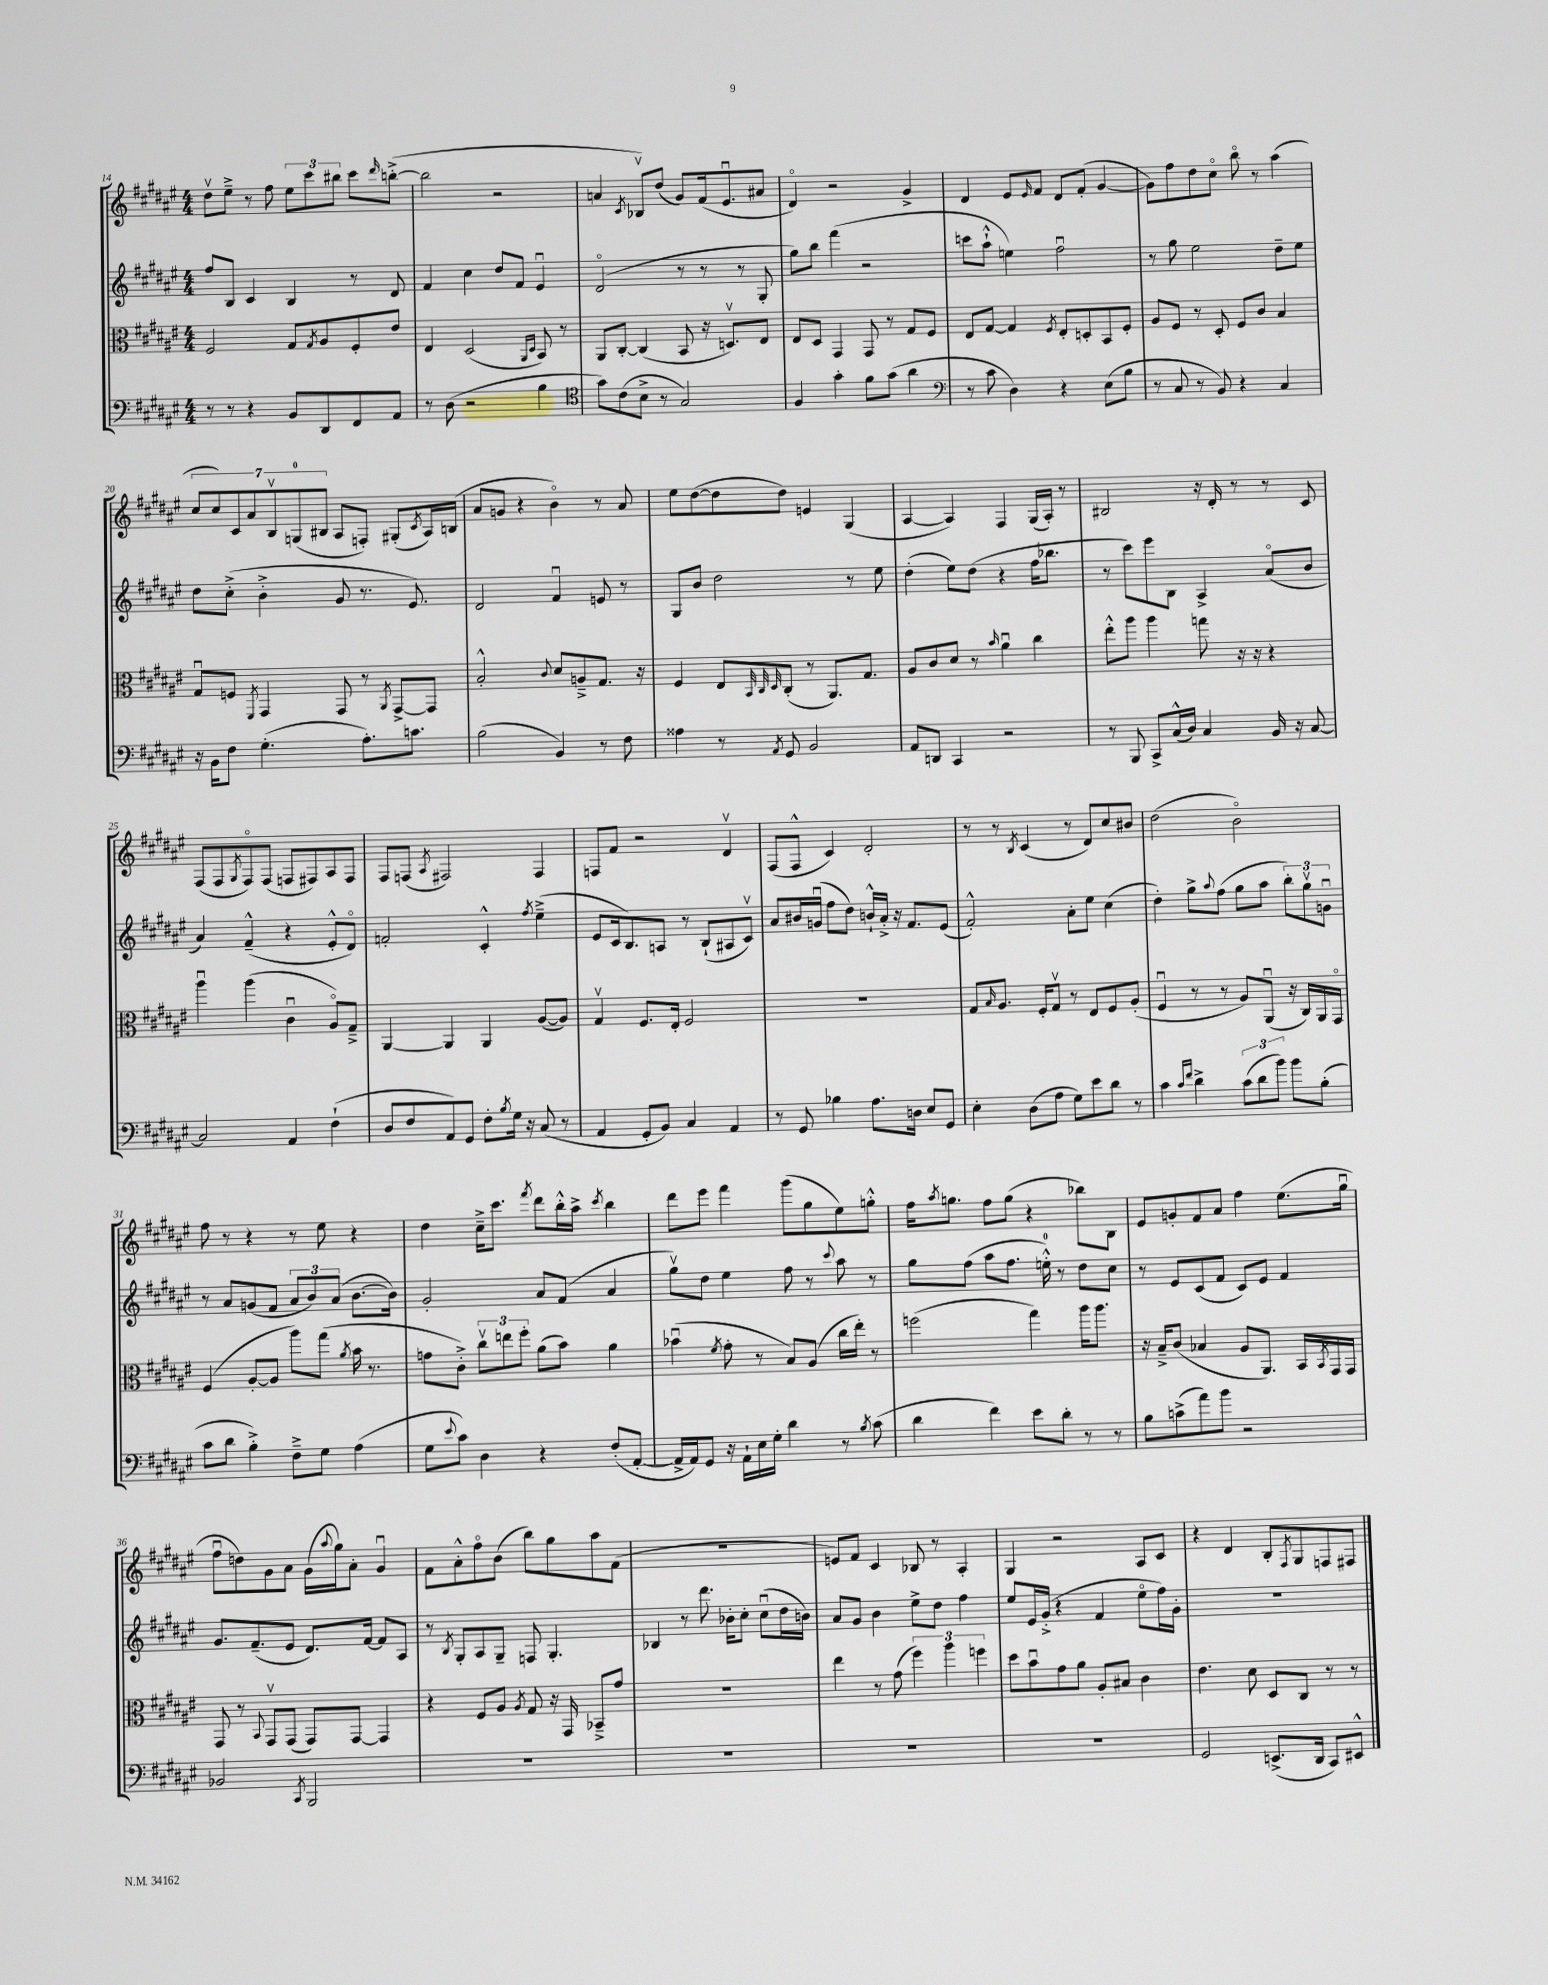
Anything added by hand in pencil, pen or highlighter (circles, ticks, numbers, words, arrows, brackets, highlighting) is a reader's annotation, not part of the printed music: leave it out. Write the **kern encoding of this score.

**kern	**kern	**kern	**kern
*part4	*part3	*part2	*part1
*staff4	*staff3	*staff2	*staff1
*clefF4	*clefC3	*clefG2	*clefG2
*k[f#c#g#d#a#e#]	*k[f#c#g#d#a#e#]	*k[f#c#g#d#a#e#]	*k[f#c#g#d#a#e#]
*M4/4	*M4/4	*M4/4	*M4/4
=14	=14	=14	=14
8r	2F#/	8ff#/L	8dd#v\L
8r	.	8B/J	8ee#~^\J
4r	.	4c#/	8r
.	.	.	8ff#\
8BB/L	8G#/L	4B/	12ee#\L
.	.	.	12ccc#\
.	8qG#/	.	.
8DD#/	8A#/	.	.
.	.	.	12bb#X\J
8FF#/	8F#'/	8r	8ccc#\L
.	.	.	16qqddd#/
8AA#/J	8e#/J	8d#/	([8bbn'^\J
=15	=15	=15	=15
8r	4E#/	4f#/	2bb\]
(8D#\	.	.	.
2r	(2D#/	4cc#\	.
.	.	8dd#/L	2r
.	.	8f#/J	.
.	16qqAA#/LL	.	.
.	16qqD#/JJ	.	.
4B\	8BB/)	4e#u/	.
.	8r	.	.
=16	=16	=16	=16
*clefC4	*	*	*
8g#\L)	8AA#/L	(2d#/	4an/
(8c#\	[8C#'/J	.	.
.	.	.	8qc#/
8B^\J	(4C#/]	.	8B-Xv/L)
8r	.	.	(8dd#/J
2G#/)	8BB/	8r	8g#/L)
.	16r	8r	(16f#/k
.	8.Dnv/L)	.	8.e#u/
.	.	8r	.
.	8E#/J	8G#'/	8a#X/J
=17	=17	=17	=17
4F#/	8E#/L	8gg#\L)	4d#/)
.	8D#/J	8bb\J	.
4g#'\	4GG#/	(4fff#\	2r
8f#\L	8GG#/	2r	.
(8g#\J	8r	.	.
4a#\	8G#/L	.	4g#^/
.	8F#/J	.	.
=18	=18	=18	=18
*clefF4	*	*	*
8r	8E#/L	8cccn\L	4d#/
8c#\	[8G#/J	8aa#`^^\J	.
4D#\)	4G#/]	4een\)	8e#/L
.	.	.	16qqe#/
.	.	.	8f#/J
.	8qF#/	.	.
4r	8E#'/L	2ff#u\	8d#/L
.	8Dn'/	.	(8f#'/J
(8E#\L	8BB/	.	[4g#/
8B\J	8F#'/J	.	.
=19	=19	=19	=19
8r	8A#/L	8r	8g#\L])
8C#/	8F#/J	8gg#\	8ff#\
8r	8r	2ee#\	8dd#\
8BB/)	8D#'/	.	8cc#\J
4r	8F#/L	.	8bb\
.	8c#/J	.	8r
4C#/	4B/	8dd#~\L	(4aa#\
.	.	8ee#\J	.
!!LO:LB:g=z
=20	=20	=20	=20
16r	8G#u/L	8dd#\L	14cc#/L
16BB\KL	.	.	.
.	.	.	14cc#/)
8F#\J	8Fn/J	(8cc#'^\J	.
.	.	.	14c#/
.	.	.	14a#/
.	8qFF#/	.	.
(4.G#'\	4GG#/	4b'^\	.
.	.	.	14Bv/
.	.	.	(14Gn/
.	.	.	14B#X/J
.	8GG#/	8g#/	8A#/L
8.A#'\L)	8r	8.r	8Fn'/J)
.	8qAA#/	.	.
.	[8GG#^/L	.	(8G#X'/L
8.cn\J	.	8.e#/)	.
.	.	.	8qc#/
.	8GG#/J]	.	16A#/L)
.	.	.	(16Bn/JJ
=21	=21	=21	=21
(2B\	2B'^^/	2d#/	8a#/L
.	.	.	8gn/J
.	.	.	4r
.	8qqc#/	.	.
4BB/)	8d#/L	4f#u/	4b\)
.	8An~^/	.	.
8r	8.G#/J	8en/	8r
8F#\	.	8r	8a#/
.	16r	.	.
=22	=22	=22	=22
4A##X\	4F#/	8G#/L	8ee#\L
.	.	8b/J	([8dd#\
8r	8E#/L	2dd#\	8dd#\]
.	32qqBB/	.	.
.	32qqC#/	.	.
8qAA#/	32qqD#/	.	.
8GG#/	(8C#'/J	.	8dd#\J)
2BB/	8r	.	4en/
.	8.AA#/L)	.	.
.	.	8r	(4G#/
.	8.G#/J	.	.
.	.	8ee#\	.
=23	=23	=23	=23
8AA#/L	8A#/L	(4dd#'\	[4A#/
8DDn/J	8c#/	.	.
4CC#/	8d#/J	8ee#\L)	4A#/])
.	8r	(8dd#\J	.
.	16qqb/	.	.
2r	4a#u\	4r	4F#/
.	4cc#\	16ff#\KL	(16G#/LL
.	.	8.bb-X\J	16A#'/JJ)
.	.	.	8r
=24	=24	=24	=24
8r	8ee#'^^\L	8r	2B#X/
8BBB/	8aa#\J	8ccc#\L)	.
8CC#^/L	4aa#\	8eee#\	.
(16C#^^/L	.	8B\J	.
16D#/JJ)	.	.	.
4C#/	8ggn\	4A#^/	16r
.	.	.	16d#'/
.	16r	.	8r
.	16r	.	.
16BB/	4r	(8a#/L	8r
16r	.	.	.
[8C#/	.	8b/J	8c#/
!!LO:LB:g=z
=25	=25	=25	=25
2C#/]	4aa#u\	4a#/)	(8F#/L
.	.	.	8F#/
.	.	.	8qG#/
.	(4aa#\	(4f#~^^/	8F#/)
.	.	.	(8F#/J
4AA#/	4c#u\	4r	8Fn/L
.	.	.	8F#X/)
(4F#`\	8A#/L)	8e#'^^/L	8A#/
.	8G#~^/J	8d#/J)	8F#/J
=26	=26	=26	=26
8D#/L	[4AA#/	2fn'/	8F#/L
8F#/	.	.	(8Fn/J
.	.	.	8qA#/
8AA#/)	4AA#/]	.	2F#X/)
8GG#/J	.	.	.
8F#'\L	4AA#/	4c#'^^/	.
8qB/	.	.	.
16G#\Jk	.	.	.
16r	.	.	.
.	.	8qff#/	.
(8C#/	([8A#/L	(4ee#~^\	4F#/
8r	8A#/J])	.	.
=27	=27	=27	=27
4AA#/	4G#v/	8e#/L	8Fn/L
.	.	16c#/k	8f#/J
.	.	8.B/)	.
8GG#'/L	8.F#/L	.	2r
8BB/J)	.	8An/J	.
.	16E#'/Jk	.	.
4C#/	2F#/	8r	.
.	.	(8B`/L	.
4AA#/	.	8A#X/	4d#v/
.	.	8c#v/J)	.
=28	=28	=28	=28
8r	1r	8a#/L	(8F#/L
8GG#/	.	16b#X/L	8F#^^/J
.	.	(16gnu/JJ	.
4B-X\	.	8ff#\L	4c#/)
.	.	8dd#\J)	.
8.A#\L	.	16bn`^^/LL	2d#'/
.	.	16a#'^/JJ	.
.	.	16r	.
16Dn\Jk	.	8.f#/L	.
8E#/L	.	.	.
8GG#/J	.	(8e#/J	.
=29	=29	=29	=29
4E#'\	8G#/L	2f#'^^/)	8r
.	16qqB/	.	.
.	8.A#/J	.	8r
.	.	.	8qB/
(8D#\L	.	.	(4c#/
.	16F#'/KL	.	.
8A#\J	8G#v/J	.	.
8G#\L)	8r	8a#'\L	8r
8e#\	8E#/L	8ee#\J	8d#/L)
8d#\J	8F#/	(4cc#\	8cc#/
8r	(8A#'/J	.	8b#X/J
=30	=30	=30	=30
4c#\	4F#u/	4dd#'\)	(2dd#\
16qqc#/LL	.	.	.
16qqf#/JJ	.	.	.
4d#^\	8r	8gg#^\L	.
.	.	8qqaa#/	.
.	8r	(8ff#\J	.
(12c#\L	8A#/L)	8gg#\L	2b\)
12d#\	.	.	.
.	(8AA#u/J	8aa#\J	.
12b\J)	.	.	.
8b\L	16r	12bb'\L)	.
.	16C#/LL)	.	.
.	.	12gg#v\	.
(8B'\J	16AA#/	.	.
.	.	12gnu\J	.
.	16GG#/JJ	.	.
!!LO:LB:g=z
=31	=31	=31	=31
8c#\L	(4F#/	8r	8ff#\
8d#\J	.	8a#/L	8r
4B'^\)	[8A#'/L	(8gn/	4r
.	8A#/J]	8f#/J	.
8F#~^\L	8aa#\L)	12a#/L	8r
.	.	12b/)	.
8G#\J	(8gg#\J	.	8ee#\
.	.	(12a#/J	.
.	8qa#/	.	.
(4A#\	16b\	[8.b\L	4r
.	8.r	.	.
.	.	16b\Jk])	.
=32	=32	=32	=32
8G#\L	8gn\L	2g#'/	4dd#\
8qqe#/	.	.	.
8c#\J)	8c#'^\J)	.	.
4D#\	12cc#v\L	.	16cc#~^\KL
.	.	.	8.ccc#\J
.	12een\	.	.
.	12ff#'\J	.	.
.	.	.	8qfff#/
4r	(8a#\L	8a#/L	8ddd#\L
.	8b\J)	(8f#/J	16bb'^^\L
.	.	.	16aa#^\JJ
.	.	.	8qccc#/
(8F#'/L	4a#\	4a#/	4bb\
[8AA#'/J	.	.	.
=33	=33	=33	=33
16AA#^/LL]	(4b-Xu\	8gg#v\L)	8ddd#\L
16AA#/J)	.	.	.
8GG#/J	.	8dd#\J	8eee#\J
.	8qf#/	.	.
16r	8g#'\	4ee#\	4fff#\
16AA#`\LL	.	.	.
16E#\	8r	.	.
16G#'\JJ	.	.	.
4d#\	8B/L)	8ff#\	(8ggg#\L
.	(8A#/J	8r	8gg#\
.	.	8qqccc#/	.
8r	16cc#\LL	8aa#\	8ee#\)
.	16ee#'\JJ)	.	.
8qB/	.	.	.
(8c#\	8r	8r	8ggn'^^\J
=34	=34	=34	=34
4d#\	(2ffn\	8gg#\L	16ff#\KL
.	.	.	8qaa#/
.	.	.	8.ggn\J
.	.	(8ff#\J	.
4f#\)	.	8aa#\L	8ff#\L
.	.	8.ff#\J	(8gg\J
8e#\L	4gg#\)	.	4r
.	.	16een'^^\)	.
8d#'\J	.	8r	.
8r	16aa#\KL	8dd#\L	8bb-X\L)
.	8.aa#\J	.	.
8r	.	8cc#\J	8B\J
=35	=35	=35	=35
8B\L	16r	8r	8e#/L
.	16B~^/KL	.	.
(8cn^\	(8c#/J	8e#/L	8gn'/
8a#\)	4B-X/	(8c#/	8f#/
8b\J	.	8f#/J	8a#/J
2r	8A#/L	8c#/L)	4ff#\
.	8.AA#/J)	8e#/J	.
.	.	4f#/	(8.ee#\L
.	16BB/LL	.	.
.	8qBB/	.	.
.	16GG#/	.	.
.	16GG#/JJ	.	16gg#u\Jk
!!LO:LB:g=z
=36	=36	=36	=36
2BB-X/	8GG#/	8.g#/L	8ff#u\L
.	8r	.	8ddn\)
.	.	(8.f#~/	.
.	8qqBB/	.	.
.	8GG#v/L	.	8g#\
.	(8GG#/J	8e#/J	8a#\J
8qCC#/	.	.	.
2BBB/	8GG#/L)	8.d#/L)	(16g#\LL
.	.	.	8qqaa#/
.	.	.	16gg#\J)
.	[8GG#/J	.	8a#'\J
.	.	[16f#/Jk	.
.	4GG#/]	8f#/L]	4g#u/
.	.	8A#/J	.
=37	=37	=37	=37
1r	4r	8r	8f#\L
.	.	8qB/	.
.	.	8G#'/L	8a#'^^\
.	8F#/L	8A#/	8ff#\
.	8A#/J	8G#~/J	(8b\J
.	8qA#/	.	.
.	8G#/	8Fn/	8bb\L)
.	16r	4.G#'/	8gg#\
.	16GG#/	.	.
.	8BB-X~^/L	.	8aa#\
.	8g#/J	.	(8f#\J
=38	=38	=38	=38
1r	1r	4B-X/	1r
.	.	8r	.
.	.	8.ddd#\	.
.	.	16b-X'\KL	.
.	.	8cc#'\J	.
.	.	(8cc#u\L	.
.	.	16dd#\L	.
.	.	16bn\JJ)	.
=39	=39	=39	=39
1r	4ee#\	8a#/L	8en/L)
.	.	8g#/J	8f#/J
.	8r	4b\	4c#/
.	(8g#\	.	.
.	6ff#\)	8ee#^\L	8B-X/
.	.	8dd#\J	8r
.	6aa#\	.	.
.	.	4ff#\	4A#'/
.	6ffn\	.	.
=40	=40	=40	=40
1r	8dd#\L	8ee#/L	4G#/
.	8bu\	16e#/L	.
.	.	(16g#'^/JJ	.
.	8g#\	4r	2r
.	8a#\J	.	.
.	8A#'/L	4f#/	.
.	8B#X/J	.	.
.	4c#\	8ee#\L	8A#/L
.	.	16ff#\L)	8c#/J
.	.	16g#'\JJ	.
=41	=41	=41	=41
2GG#/	4.e#\	1r	4r
.	.	.	4d#/
.	8d#\	.	.
(8.EEn^/L	8D#/L	.	8B'/L
.	.	.	8qF#/
.	8C#/J	.	8G#/
16DD#/Jk	.	.	.
8CC#/L)	8r	.	8Fn/
8EE#X^^/J	8r	.	8F#X/J
==	==	==	==
*-	*-	*-	*-
